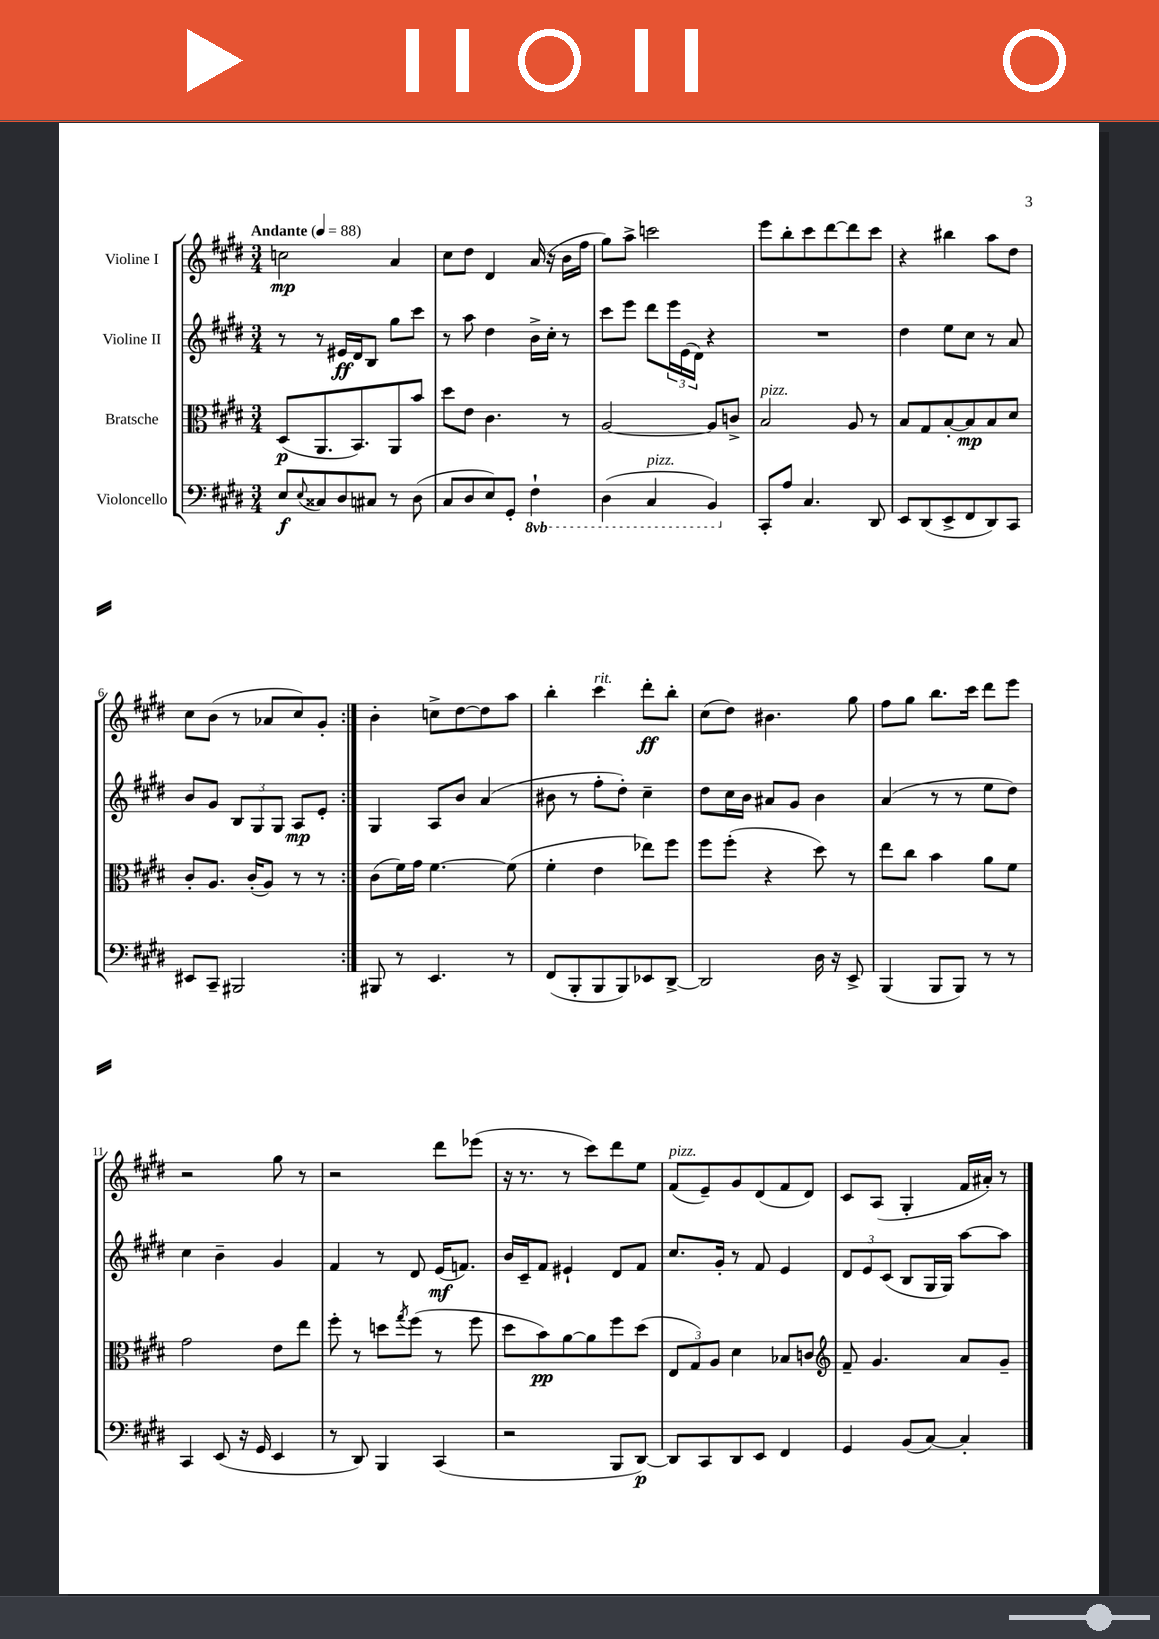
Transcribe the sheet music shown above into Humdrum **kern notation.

**kern	**dynam	**kern	**dynam	**kern	**dynam	**kern	**dynam
*part4	*part4	*part3	*part3	*part2	*part2	*part1	*part1
*staff4	*staff4	*staff3	*staff3	*staff2	*staff2	*staff1	*staff1
*I"Violoncello	*	*I"Bratsche	*	*I"Violine II	*	*I"Violine I	*
*clefF4	*	*clefC3	*	*clefG2	*	*clefG2	*
*k[f#c#g#d#]	*	*k[f#c#g#d#]	*	*k[f#c#g#d#]	*	*k[f#c#g#d#]	*
*M3/4	*	*M3/4	*	*M3/4	*	*M3/4	*
*MM88	*	*MM88	*	*MM88	*	*MM88	*
=1	=1	=1	=1	=1	=1	=1	=1
!	!	!	!	!	!	!LO:TX:a:B:t=Andante	!
8E/L	f	(8D#/L	p	8r	.	2ccn\	mp
8qqE/	.	.	.	.	.	.	.
8C##X/	.	8.AA/	.	8r	.	.	.
8D#/	.	.	.	16e#X/LL	ff	.	.
.	.	8.BB/)	.	16d#/J	.	.	.
8C#X/J	.	.	.	8B/J	.	.	.
8r	.	8AA/	.	8gg#\L	.	4a/	.
(8D#\	.	8b/J	.	8ccc#\J	.	.	.
=2	=2	=2	=2	=2	=2	=2	=2
8C#/L	.	8dd#\L	.	8r	.	8cc#\L	.
8D#/	.	8e\J	.	8aa\	.	8dd#\J	.
8E/)	.	4.c#\	.	4dd#\	.	4d#/	.
8GG#'/J	.	.	.	.	.	.	.
*8ba	*	*	*	*	*	*	*
4FF#`\	.	.	.	16b^\LL	.	(16a/	.
.	.	.	.	16cc#'\JJ	.	16r	.
.	.	8r	.	8r	.	16b\LL	.
.	.	.	.	.	.	16ff#\JJ	.
=3	=3	=3	=3	=3	=3	=3	=3
(4DD#\	.	[2A/	.	8ccc#\L	.	8gg#\L)	.
.	.	.	.	8eee\J	.	8aa^\J	.
!LO:TX:a:i:t=pizz.	!	!	!	!	!	!	!
4CC#/	.	.	.	8ddd#\L	.	2cccn\	.
.	.	.	.	24eee\L	.	.	.
.	.	.	.	(24e\	.	.	.
.	.	.	.	24d#\JJ)	.	.	.
4BBB/)	.	8A/L]	.	4r	.	.	.
.	.	8cn^/J	.	.	.	.	.
=4	=4	=4	=4	=4	=4	=4	=4
*X8ba	*	*	*	*	*	*	*
!	!	!LO:TX:a:i:t=pizz.	!	!	!	!	!
8CC#'/L	.	2B/	.	2.r	.	8eee\L	.
8A/J	.	.	.	.	.	8bb'\	.
4.C#/	.	.	.	.	.	8ccc#\	.
.	.	.	.	.	.	[8ddd#\	.
.	.	8A/	.	.	.	8ddd#\]	.
8DD#/	.	8r	.	.	.	8ccc#\J	.
=5	=5	=5	=5	=5	=5	=5	=5
8EE/L	.	8B/L	.	4dd#\	.	4r	.
(8DD#/	.	8G#/	.	.	.	.	.
8EE^/	.	[8B'/	.	8ee\L	.	4bb#X\	.
8FF#/	.	8B/]	mp	8cc#\J	.	.	.
8DD#/)	.	8B/	.	8r	.	8aa\L	.
8CC#/J	.	8d#/J	.	8a/	.	8dd#\J	.
!!LO:LB:g=z
=6	=6	=6	=6	=6	=6	=6	=6
8EE#X/L	.	8c#'/L	.	8b/L	.	8cc#\L	.
8CC#~/J	.	8.A/J	.	8g#/J	.	(8b\J	.
2BBB#X/	.	.	.	12B/L	.	8r	.
.	.	(16c#'/KL	.	.	.	.	.
.	.	.	.	12G#/	.	.	.
.	.	8A/J)	.	.	.	8a-X/L	.
.	.	.	.	12G#/J	.	.	.
.	.	8r	.	8A/L	mp	8cc#/)	.
.	.	8r	.	8e'/J	.	8g#'/J	.
=7:|!	=7:|!	=7:|!	=7:|!	=7:|!	=7:|!	=7:|!	=7:|!
8BBB#X/	.	(8c#\L	.	4G#/	.	4b'\	.
8r	.	16f#\L)	.	.	.	.	.
.	.	16g#\JJ	.	.	.	.	.
4.EE/	.	[4.f#\	.	8A/L	.	8ccn^\L	.
.	.	.	.	8b/J	.	[8dd#\	.
.	.	.	.	(4a/	.	8dd#\]	.
8r	.	(8f#\]	.	.	.	8aa\J	.
=8	=8	=8	=8	=8	=8	=8	=8
(8FF#/L	.	4f#'\	.	8b#X\	.	4bb'\	.
8BBB'/	.	.	.	8r	.	.	.
!	!	!	!	!	!	!LO:TX:a:i:t=rit.	!
8BBB/	.	4e\	.	8ff#'\L	.	4ccc#\	.
8BBB/)	.	.	.	8dd#'\J)	.	.	.
8EE-X/	.	8ee-X\L)	.	4cc#~\	.	8ddd#'\L	ff
[8DD#^/J	.	8ff#\J	.	.	.	8bb'\J	.
=9	=9	=9	=9	=9	=9	=9	=9
2DD#/]	.	8ff#\L	.	8dd#\L	.	(8cc#\L	.
.	.	(8ff#'\J	.	16cc#\L	.	8dd#\J)	.
.	.	.	.	16b\JJ	.	.	.
.	.	4r	.	8a#X/L	.	4.b#X\	.
.	.	.	.	8g#/J	.	.	.
16D#\	.	8dd#\)	.	4b\	.	.	.
16r	.	.	.	.	.	.	.
8EE^/	.	8r	.	.	.	8gg#\	.
=10	=10	=10	=10	=10	=10	=10	=10
(4BBB/	.	8ee\L	.	(4a/	.	8ff#\L	.
.	.	8cc#\J	.	.	.	8gg#\J	.
8BBB/L	.	4b\	.	8r	.	8.bb\L	.
8BBB/J)	.	.	.	8r	.	.	.
.	.	.	.	.	.	16ccc#\Jk	.
8r	.	8a\L	.	8ee\L	.	8ddd#\L	.
8r	.	8f#\J	.	8dd#\J)	.	8eee\J	.
!!LO:LB:g=z
=11	=11	=11	=11	=11	=11	=11	=11
4CC#/	.	2g#\	.	4cc#\	.	2r	.
(8EE/	.	.	.	4b~\	.	.	.
16r	.	.	.	.	.	.	.
16GG#/	.	.	.	.	.	.	.
4EE/	.	8e\L	.	4g#/	.	8gg#\	.
.	.	8ee\J	.	.	.	8r	.
=12	=12	=12	=12	=12	=12	=12	=12
8r	.	8ff#'\	.	4f#/	.	2r	.
8DD#/)	.	8r	.	.	.	.	.
4BBB/	.	8ddn\L	.	8r	.	.	.
.	.	8qgg#/	.	.	.	.	.
.	.	(8ff#\J	.	8d#/	.	.	.
(4CC#/	.	8r	.	(16e/KL	mf	8ddd#\L	.
.	.	.	.	8.fn/J)	.	.	.
.	.	8ff#\	.	.	.	(8eee-X\J	.
=13	=13	=13	=13	=13	=13	=13	=13
2r	.	8dd#\L	.	16b/LL	.	16r	.
.	.	.	.	16c#~/J	.	8.r	.
.	.	8b\)	pp	8f#/J	.	.	.
.	.	[8a\	.	4e#X`/	.	8r	.
.	.	8a\]	.	.	.	8ccc#\L)	.
8BBB/L	.	8ff#\	.	8d#/L	.	8ddd#\	.
[8DD#/J)	p	(8dd#\J	.	8f#/J	.	8ee\J	.
=14	=14	=14	=14	=14	=14	=14	=14
!	!	!	!	!	!	!LO:TX:a:i:t=pizz.	!
8DD#/L]	.	12E/L	.	8.cc#/L	.	(8f#/L	.
.	.	12G#/)	.	.	.	.	.
8CC#/	.	.	.	.	.	8e~/)	.
.	.	12A/J	.	.	.	.	.
.	.	.	.	16g#'/Jk	.	.	.
8DD#/	.	4d#\	.	8r	.	8g#/	.
8EE/J	.	.	.	8f#/	.	(8d#/	.
4FF#/	.	8B-X/L	.	4e/	.	8f#/	.
.	.	8cn/J	.	.	.	8d#/J)	.
=15	=15	=15	=15	=15	=15	=15	=15
*	*	*clefG2	*	*	*	*	*
4GG#/	.	8f#~/	.	12d#/L	.	8c#/L	.
.	.	.	.	12e/	.	.	.
.	.	4.g#/	.	.	.	(8A/J	.
.	.	.	.	(12c#/J	.	.	.
(8BB/L	.	.	.	8B/L	.	4G#'/	.
[8C#/J)	.	.	.	16G#/L	.	.	.
.	.	.	.	16G#/JJ)	.	.	.
4C#'/]	.	8a/L	.	[8aa\L	.	16f#/LL	.
.	.	.	.	.	.	16a#X'/JJ)	.
.	.	8g#~/J	.	8aa\J]	.	8r	.
==	==	==	==	==	==	==	==
*-	*-	*-	*-	*-	*-	*-	*-
